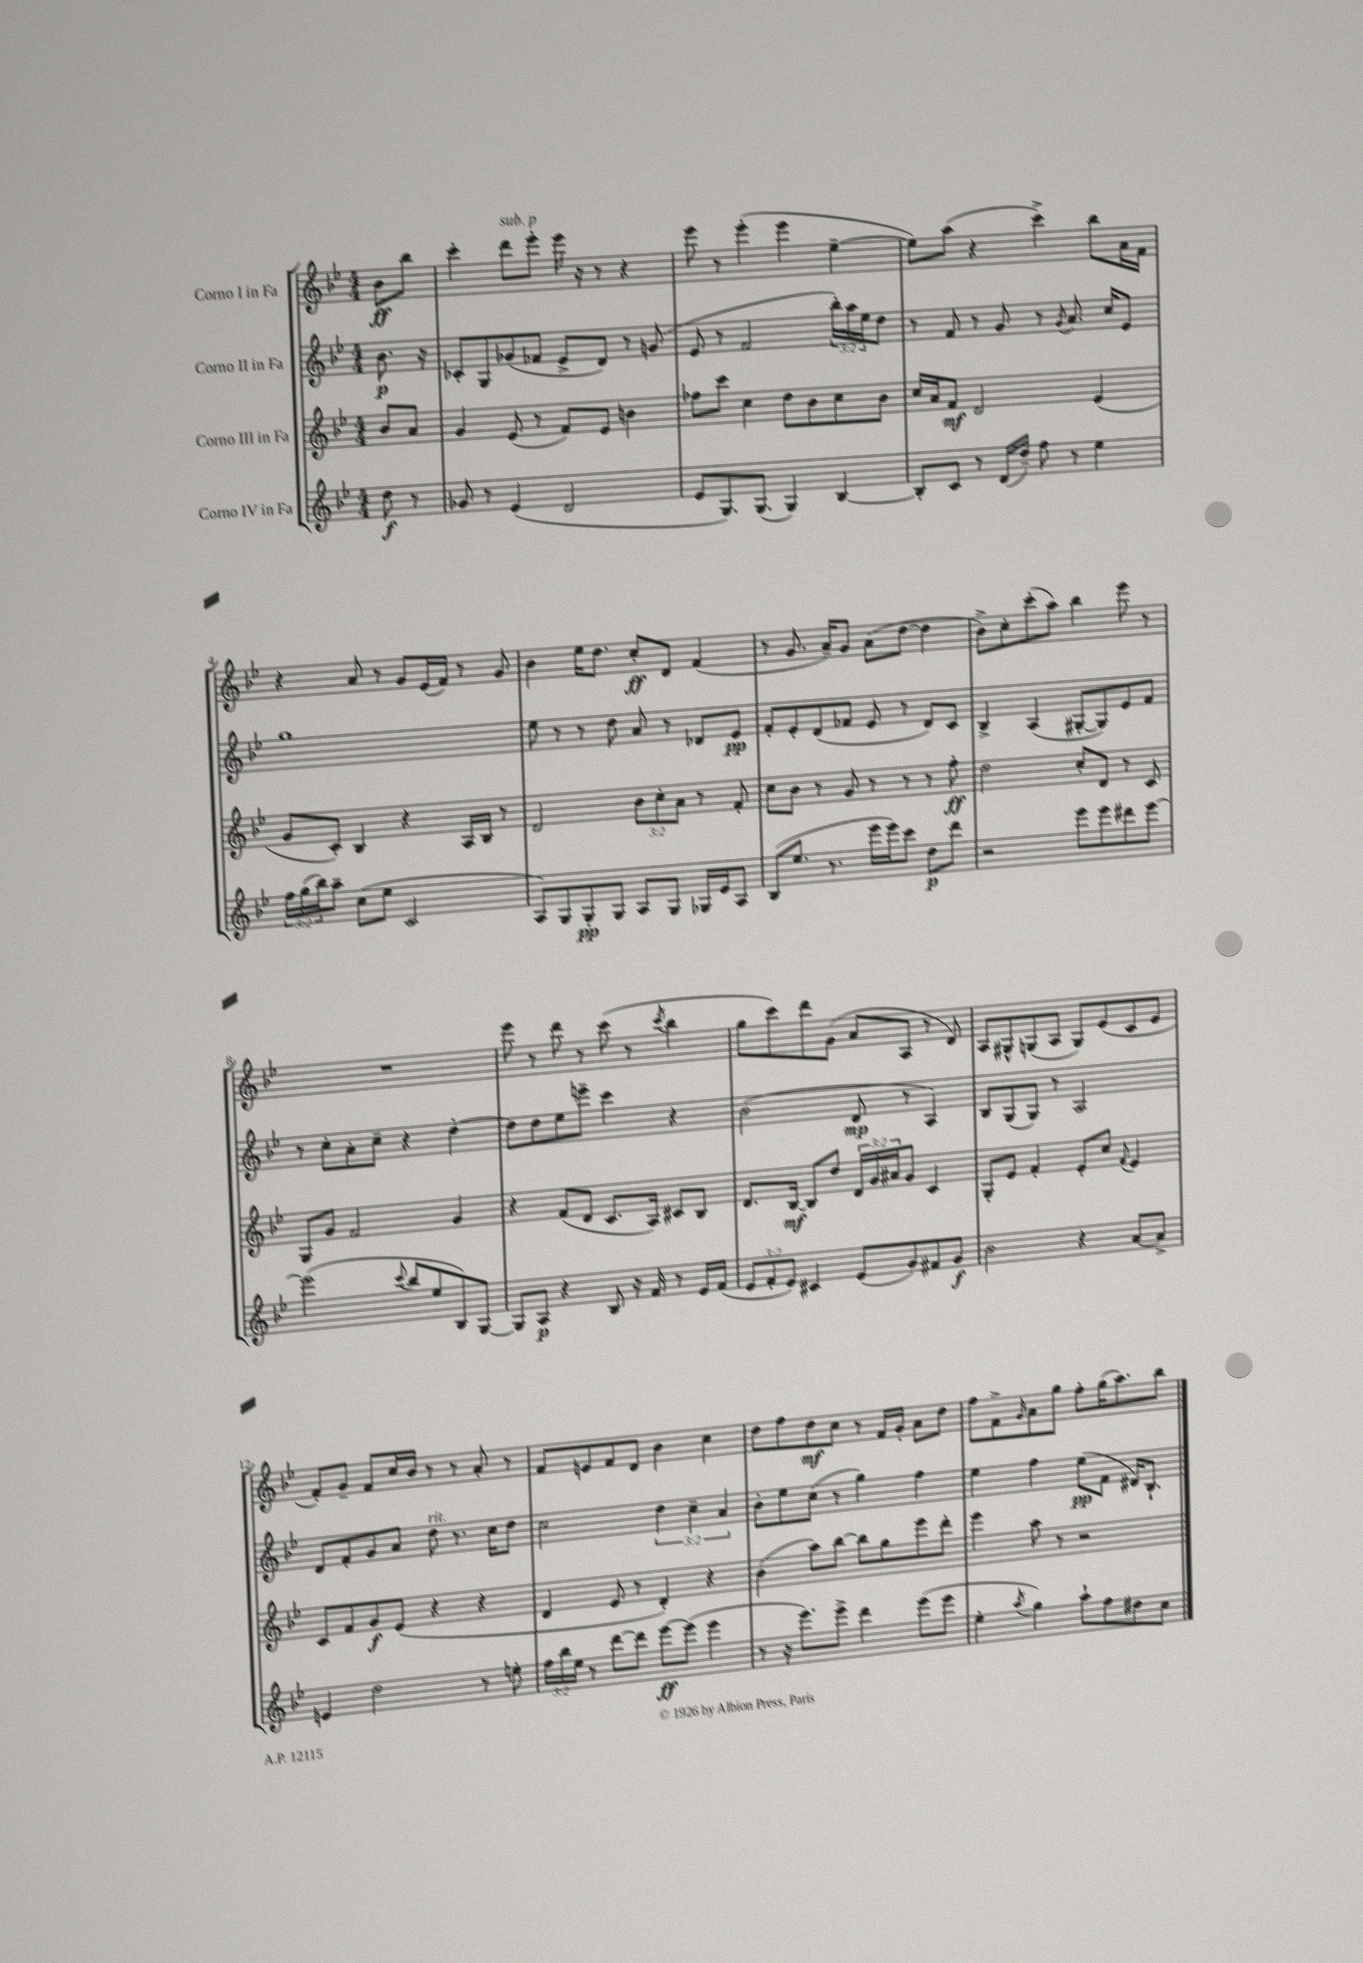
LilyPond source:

<<
\new StaffGroup <<
\new Staff = "s0" \with { instrumentName = "Corno I in Fa" } {
    \clef treble \key bes \major \numericTimeSignature \time 4/4 \partial 4
    bes'8\ff bes''8 |
    c'''4-. d'''8^\markup { \italic "sub. p" } ees'''8-. ees'''16 r16 r8 r4 |
    ees'''8 r8 ees'''4-.( ees'''4 ees''4~-- |
    ees''8) a''8( r4 c'''4->) bes''8 a'16 f'16 |
    r4 a'8 r8 g'8 ees'16( f'16) r8 g'8 |
    bes'4 ees''16 d''8. c''8-.\ff d'8 f'4( |
    r8 g'8. a'16--) g'8 a'8( d''8~ d''4 |
    bes'8->) c''8-. c'''8-.( a''8) bes''4 ees'''8 r8 |
    R1 |
    ees'''8 r8 d'''8 r8 c'''8( r8 \acciaccatura { c'''8 } bes''4 |
    g''8 c'''8) d'''8 g'8( a'8 a8 r8 d'8) |
    a8 gis8-^ g8( a8 g8) ees'8( c'8 ees'8 |
    f'8-.) g'8-- f'8 c''16 bes'16 r8 r8 a'8-. r8 |
    f'8 e'8 f'8 d'8 bes'4 c''4 |
    d''8 f''8 d''8\mf c''8 r8 f'16 g'16-. a'8 d''8 |
    f''8 f'8-> \grace { g'16 } a'8 g''8 f''8-. g''16( a''8.) bes''8 \bar "|." |
}
\new Staff = "s1" \with { instrumentName = "Corno II in Fa" } {
    \clef treble \key bes \major \numericTimeSignature \time 4/4 \override Staff.TupletNumber.text = #tuplet-number::calc-fraction-text \partial 4
    bes'8.\p r16 |
    ces'8-. g8 ges'8( fes'8 ees'8-> d'8) r8 g'8( |
    ees'8 r8 f'2 \tuplet 3/2 { bes''16-.) a''16 ees''16 } d''8 |
    r8 f'8 r8 g'8 r8 \acciaccatura { g'8 } a'8. c''16 ees'8 |
    g''1 |
    ees''8 r8 r8 d''8 a'8 r8 des'8 ees'8\pp |
    f'8-. ees'8-. d'8( fes'8 ees'8 r8 d'8) c'8 |
    bes4-> a4( gis8~-. gis8) ees'8 f'8 |
    r8 c''8-. a'8-. c''8-- r4 d''4~-. |
    d''8 d''8 ees''8 e'''8-- c'''4 r4 |
    bes'2( d'8\mp r8 a4) |
    bes8 g8( g8) r8 a2 |
    d'8 f'8-. g'8 a'8 d''8^\markup { \italic "rit." } r8. c''16 d''8 |
    c''2 \tuplet 3/2 { d''4 c''4-- a'4 } |
    bes'8-. ees''8 c''8( r8 g''4) f''4 |
    ees''4 f''4 ees''8\pp( f'8 dis'16) bes8.-! \bar "|." |
}
\new Staff = "s2" \with { instrumentName = "Corno III in Fa" } {
    \clef treble \key bes \major \numericTimeSignature \time 4/4 \override Staff.TupletNumber.text = #tuplet-number::calc-fraction-text \partial 4
    bes'8 a'8 |
    g'4 ees'8( r8 f'8) ees'8 b'4 |
    fes''8 c'''8 c''4 d''8 bes'8 c''8 bes'8 |
    c''16 a'16 f'8\mf d'2 ees'4( |
    g'8 c'8-.) bes4 r4 a16 bes16 r8 |
    d'2 \tuplet 3/2 { bes'8 c''8-. a'8 } r8 f'8-. |
    c''8 bes'8 r8 g'8 r8 r8 r8 f''8-.\ff |
    d''2 c''8-. d'8 r8 c'8 |
    g8 g'8 f'2 g'4 |
    r4 f'8( d'8 c'8. a16) cis'8 bes8 |
    d'8. bes16~\mf bes8 d''8 \tuplet 3/2 { d'16 g'16 ais'16 } g'8 c'4 |
    g8-. ees'8 f'4-. ees'8-. c''8 \appoggiatura { f'8 } ees'4 |
    c'8 f'8 g'8\f ees'8( r4 r4 |
    d'4 ees'8 r8 d'4-.) r4 |
    bes'4( a''8) bes''8~ bes''8 g''8 ees'''8 d'''8-. |
    ees'''4 a''8 r8 r2 \bar "|." |
}
\new Staff = "s3" \with { instrumentName = "Corno IV in Fa" } {
    \clef treble \key bes \major \numericTimeSignature \time 4/4 \override Staff.TupletNumber.text = #tuplet-number::calc-fraction-text \partial 4
    d''8\f r8 |
    ges'8 r8 ees'4( d'2 |
    ees'8 g8.) g8.( g4) bes4~ |
    bes8-. c'8 r8 d'16( d''16--) f''8 r8 ees''4 |
    \tuplet 3/2 { f''16 g''16( bes''16) } a''8-- c''8( ees''8 c'2 |
    a8) g8 g8-.\pp g8 a8 g8 ges16 ees'16 a8 |
    bes8( ees''8. r8. ees'''16 ees'''16) c'''8 d''8\p d'''8 |
    r2 ees'''8 ees'''8 dis'''8 ees'''8~ |
    ees'''2( \appoggiatura { c'''8 } bes''8 ees''8 bes8) g8~ |
    g8 a8\p r4 bes8 r16 f'16 r8 ees'16 f'16( |
    \tuplet 3/2 { ees'8 f'8-. ees'8) } cis'4 ees'8( g'8) fis'8 g'8\f |
    bes'2 r4 a'8~ a'8-> |
    e'4 d''2 r8 e''8-. |
    \tuplet 3/2 { f''16 bes''16 ees''16 } r8 d'''8~ d'''8 ees'''8~\ff ees'''8( ees'''4 |
    r8 r16 ees'''8.) ees'''8-> d'''4 ees'''8( ees'''8 |
    ees''4-. \acciaccatura { a''8 } g''4) a''8-! f''8 dis''8 c''8 \bar "|." |
}
>>
>>
